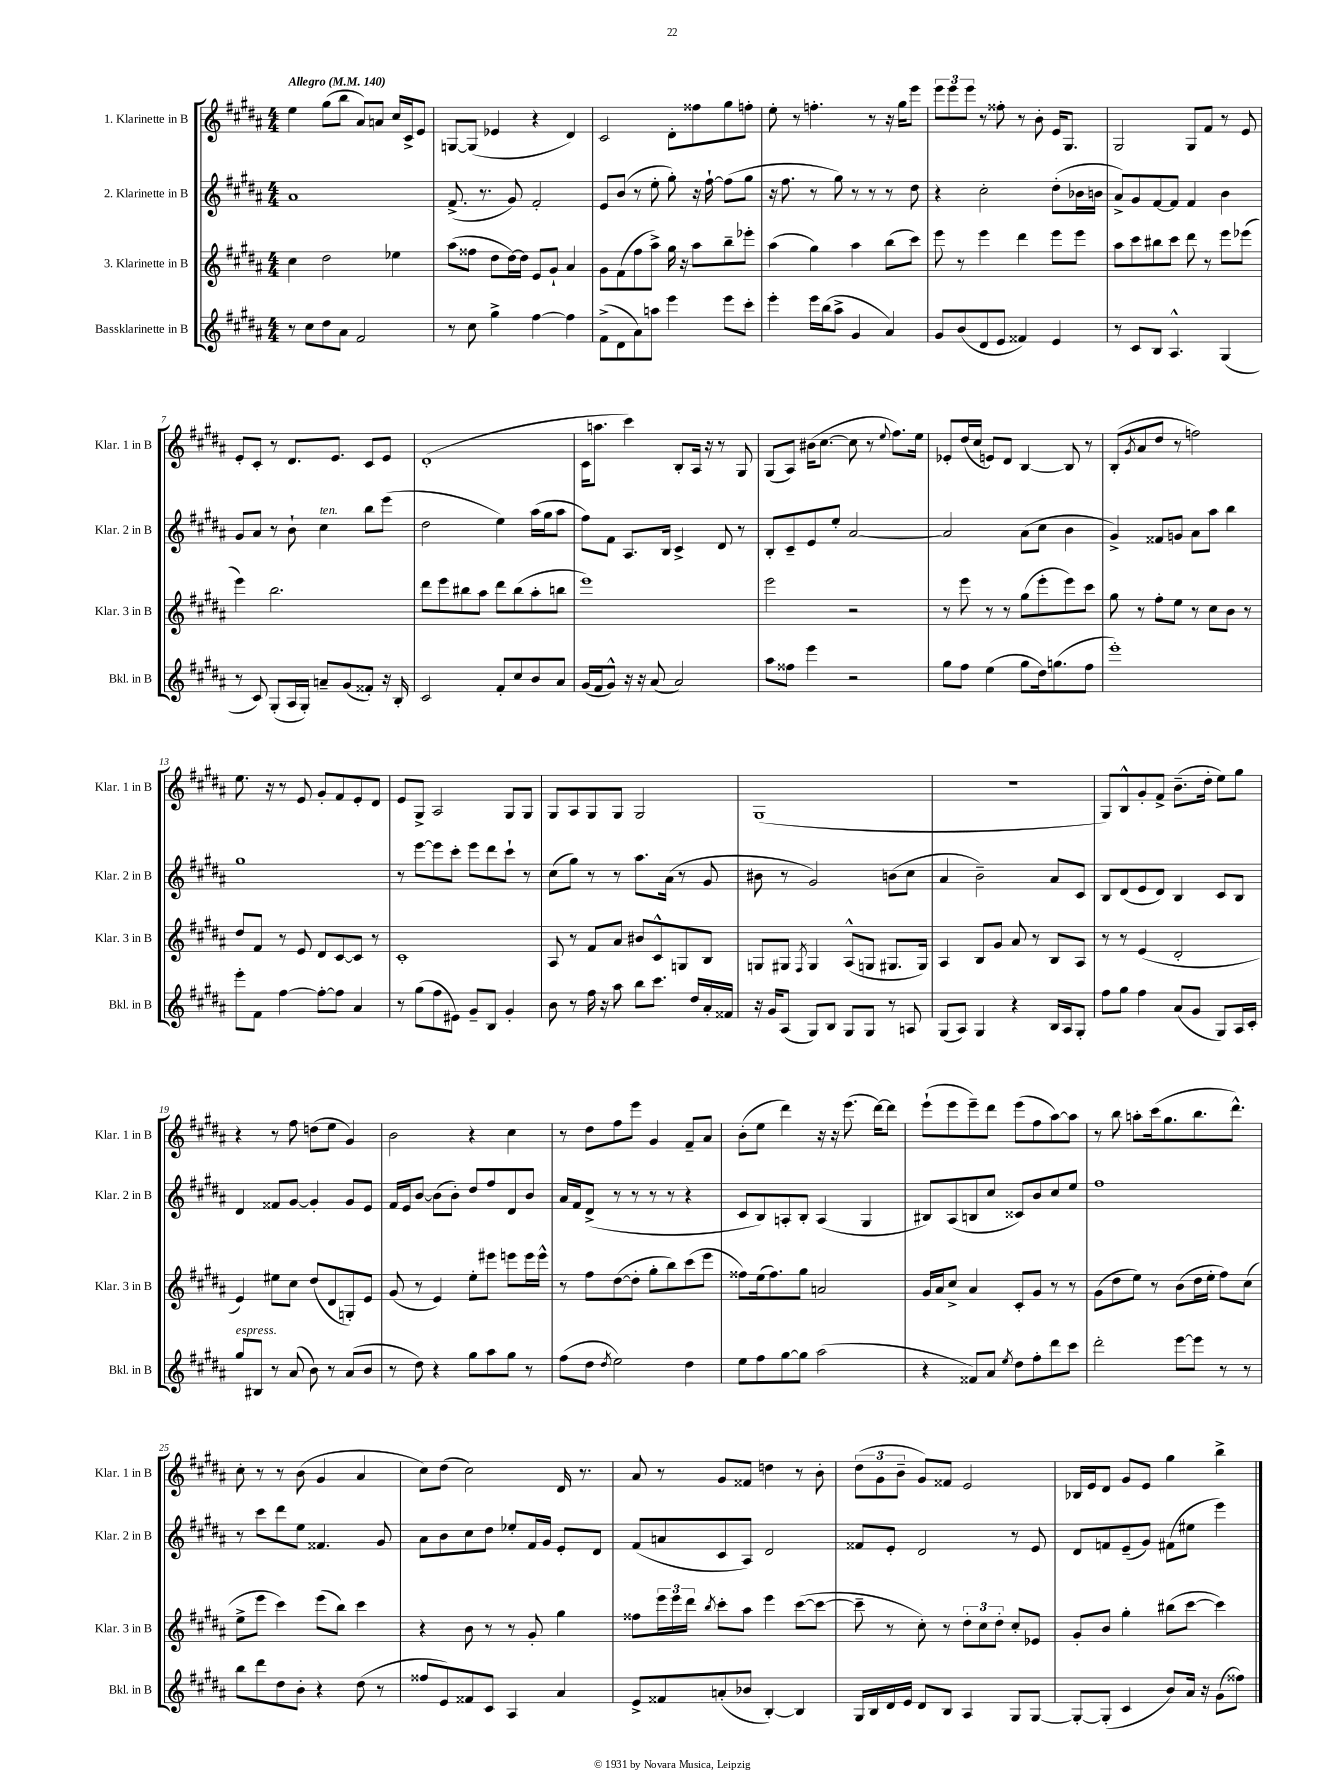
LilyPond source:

<<
\new StaffGroup <<
\new Staff = "s0" \with { instrumentName = "1. Klarinette in B" shortInstrumentName = "Klar. 1 in B" } {
    \clef treble \key b \major \numericTimeSignature \time 4/4 \tempo "Allegro" 4 = 140
    e''4 gis''8( b''8 ais'8) a'8 cis''16 cis'16-> e'8 |
    g8~ g8( ees'4 r4 dis'4) |
    cis'2 dis'8-. fisis''8 gis''8 f''8-. |
    e''8-. r8 f''4.-. r8 r16 gis''16 e'''8 |
    \tuplet 3/2 { e'''8 e'''8 e'''8 } r8 fisis''8-. r8 b'8-. e'16 gis8. |
    gis2 gis8 fis'8 r8 e'8 |
    e'8-. cis'8-. r8 dis'8. e'8. cis'8 e'8 |
    dis'1-.( |
    cis'16 a''8. cis'''4) b8-. ais16 r16 r8 gis8 |
    gis8( ais8) bis'16( cis''8.~ cis''8 r8 \appoggiatura { e''8 } fis''8.) e''16 |
    ees'8-. dis''16( cis''16 e'8) dis'8 b4~ b8 r8 |
    b8-.( \acciaccatura { gis'8 } ais'8 dis''8 r8 f''2) |
    e''8. r16 r8 e'8 gis'8-. fis'8 e'8-. dis'8 |
    e'8 gis8-> ais2 gis8 gis8 |
    gis8 ais8 gis8 gis8 gis2 |
    gis1( |
    R1 |
    gis8) b8-^ gis'8-. fis'8-> b'8.--( dis''16-. e''8) gis''8 |
    r4 r8 fis''8 d''8( e''8 gis'4) |
    b'2 r4 cis''4 |
    r8 dis''8 fis''8 e'''8 gis'4 fis'8-- ais'8 |
    b'8-.( e''8 dis'''4) r16 r16 e'''8.( dis'''16~) dis'''8 |
    e'''8-!( e'''8 e'''8--) dis'''8 e'''8( fis''8 ais''8~) ais''8 |
    r8 b''8 a''8-. cis'''16( gis''8. b''8. dis'''8.-^) |
    cis''8-. r8 r8 b'8( gis'4 ais'4 |
    cis''8) dis''8( cis''2) dis'16 r8. |
    ais'8 r8 gis'8 fisis'8 d''4 r8 b'8-. |
    \tuplet 3/2 { dis''8( gis'8 b'8-- } gis'8) fisis'8 e'2 |
    bes16 e'16 dis'8 gis'8 e'8 gis''4 b''4-> \bar "|." |
}
\new Staff = "s1" \with { instrumentName = "2. Klarinette in B" shortInstrumentName = "Klar. 2 in B" } {
    \clef treble \key b \major \numericTimeSignature \time 4/4
    ais'1 |
    fis'8.->( r8. gis'8) fis'2-. |
    e'8 b'8( r8 e''8-. gis''8-.) r16 fis''16~-! fis''8( gis''8 |
    r16 fis''8. r8 gis''8) r8 r8 r8 dis''8 |
    r4 cis''2-. dis''8-.( bes'16 b'16 |
    ais'8->) gis'8 fis'8~ fis'8 fis'4 b'4 |
    gis'8 ais'8 r8 b'8-! cis''4^\markup { \italic "ten." } b''8 e'''8( |
    dis''2 e''4) ais''16( gis''16 ais''8 |
    fis''8) fis'8 ais8. b16 cis'4-> dis'8 r8 |
    b8-. cis'8-- e'8 e''8-. ais'2~ |
    ais'2 ais'8( cis''8 b'4 |
    gis'4->) fisis'8 g'8 ais'8 ais''8 b''4 |
    gis''1 |
    r8 e'''8~ e'''8 cis'''8-. e'''8 dis'''8 cis'''8-! r8 |
    cis''8( gis''8) r8 r8 ais''8. ais'16( r8 gis'8 |
    bis'8 r8 gis'2) b'8( cis''8 |
    ais'4 b'2--) ais'8 cis'8 |
    b8 dis'8( e'8 dis'8) b4 cis'8 b8 |
    dis'4 fisis'8 gis'8~ gis'4-. gis'8 e'8 |
    fis'16 e'16 b'8~ b'8( b'8-.) dis''8 fis''8 dis'8 b'8 |
    ais'16 fis'16 dis'8->( r8 r8 r8 r8 r4 |
    cis'8 b8) a8-. b8-. a4( gis4 |
    bis8) ais8( b8 cis''8 cisis'8) b'8 cis''8 e''8 |
    fis''1 |
    r8 cis'''8 dis'''8 e''8 fisis'4. gis'8 |
    ais'8 b'8 cis''8 dis''8 ees''8-. fis'16 gis'16 e'8-. dis'8 |
    fis'8( a'8 cis'8 ais8) dis'2 |
    fisis'8 e'8-. dis'2 r8 e'8 |
    dis'8 f'8 e'8--( gis'8) fis'8( eis''8 e'''4) \bar "|." |
}
\new Staff = "s2" \with { instrumentName = "3. Klarinette in B" shortInstrumentName = "Klar. 3 in B" } {
    \clef treble \key b \major \numericTimeSignature \time 4/4
    cis''4 dis''2 ees''4 |
    ais''8( fisis''8 dis''8 dis''16~) dis''16 e'8 gis'8-! ais'4 |
    gis'8 fis'8( fis''8 ais''8->) gis''16 r16 ais''8 b''8-- ees'''8-. |
    ais''4( gis''4) ais''4 b''8( cis'''8) |
    e'''8 r8 e'''4 dis'''4 e'''8 e'''8 |
    ais''8 cis'''8 bis''8 cis'''8 dis'''8 r8 e'''8 ees'''8( |
    e'''4) b''2. |
    dis'''8 e'''8 bis''8 ais''8 dis'''8 bis''8( ais''8-. b''8 |
    e'''1) |
    e'''2 r2 |
    r8 e'''8 r8 r8 gis''8( e'''8-. e'''8) cis'''8 |
    gis''8 r8 fis''8-. e''8 r8 cis''8 b'8 r8 |
    dis''8 fis'8 r8 e'8 dis'8 cis'8~ cis'8 r8 |
    cis'1-. |
    ais8 r8 fis'8 ais'8 bis'8 cis'8-^ g8 b8 |
    g8 gis8 \acciaccatura { fis8 } gis4 ais8-^( g8 gis8. gis16) |
    ais4 b8 gis'8 ais'8 r8 b8 ais8 |
    r8 r8 e'4( dis'2-. |
    e'4) eis''8 cis''8 dis''8( dis'8 g8-.) e'8 |
    gis'8( r8 e'4) e''8-. eis'''8 e'''8 e'''16 e'''16-^ |
    r8 fis''8 dis''8~( dis''8-. gis''8-. b''8) cis'''8( e'''8 |
    fisis''8) e''16( fisis''8.) gis''8 a'2 |
    gis'16 ais'16 cis''8-> ais'4 cis'8-. gis'8 r8 r8 |
    gis'8( dis''8 e''8) r8 b'8( dis''16 e''16-. fis''8) cis''8( |
    e''8-> e'''8 cis'''4) e'''8( b''8) cis'''4 |
    r4 b'8 r8 r8 gis'8-. gis''4 |
    fisis''8 \tuplet 3/2 { e'''16 e'''16 dis'''16 } \acciaccatura { b''8 } cis'''8-. ais''8 e'''4 cis'''8~( cis'''8~ |
    cis'''8-- r8 cis''8-.) r8 \tuplet 3/2 { dis''8-. cis''8 dis''8-. } cis''8-. ees'8 |
    gis'8-. b'8 gis''4-. bis''8( cis'''8~ cis'''4) \bar "|." |
}
\new Staff = "s3" \with { instrumentName = "Bassklarinette in B" shortInstrumentName = "Bkl. in B" } {
    \clef treble \key b \major \numericTimeSignature \time 4/4
    r8 cis''8 dis''8 ais'8 fis'2 |
    r8 cis''8 gis''4-> fis''4~ fis''4 |
    fis'8->( dis'8 ais'8) a''8 e'''4 e'''8 cis'''8-. |
    e'''4-. e'''16 b''16( ais''8-> gis'4 ais'4) |
    gis'8 b'8( dis'8 e'8 fisis'4) e'4 |
    r8 cis'8 b8 ais4.-^ gis4( |
    r8 cis'8) gis8-.( ais16 gis16-.) a'8-- gis'8( fisis'8-.) r16 b16-. |
    cis'2 fis'8-. cis''8 b'8 ais'8 |
    gis'16( fis'16 gis'8-^) r16 r16 ais'8( ais'2) |
    ais''8 fisis''8 e'''4 r2 |
    gis''8 fis''8 e''4( gis''8 dis''16) g''8.( fis''8 |
    e'''1-.) |
    e'''8-. fis'8 fis''4~ fis''8~-. fis''8 ais'4 |
    r8 gis''8( fis''8 eis'8) gis'8-- b8 gis'4-. |
    b'8 r8 fis''16 r16 ais''8 b''8 cis'''8. dis''16 ais'16-. fisis'16 |
    r16 gis'16 ais8( gis8) b8 gis8 gis8 r8 a8 |
    gis8( ais8) gis4 r4 b16 ais16 gis8-. |
    fis''8 gis''8 fis''4 ais'8( gis'8 gis8) ais16 cis'16-. |
    gis''8^\markup { \italic "espress." } bis8 r8 ais'8( b'8) r8 ais'8( b'8 |
    r8 dis''8) r4 gis''8 ais''8 gis''8 r8 |
    fis''8( dis''8 \acciaccatura { dis''8 } e''2) dis''4 |
    e''8 fis''8 gis''8~ gis''8 ais''2( |
    r4 fisis'8) ais'8 \acciaccatura { e''8 } dis''8 fis''8-. dis'''8 cis'''8 |
    dis'''2-. e'''8~ e'''8 r8 r8 |
    b''8 dis'''8 dis''8 b'8-. r4 dis''8( r8 |
    fisis''8 e'8) fisis'8 cis'8 ais4 ais'4 |
    e'8-> fisis'8 a'8-.( bes'8 b4~-.) b4 |
    gis16 b16 dis'16 e'16 dis'8 b8 ais4 gis8 gis8~ |
    gis8~-. gis8-.( cis'4 b'8) ais'16 r16 gis'8( fisis''8) \bar "|." |
}
>>
>>
